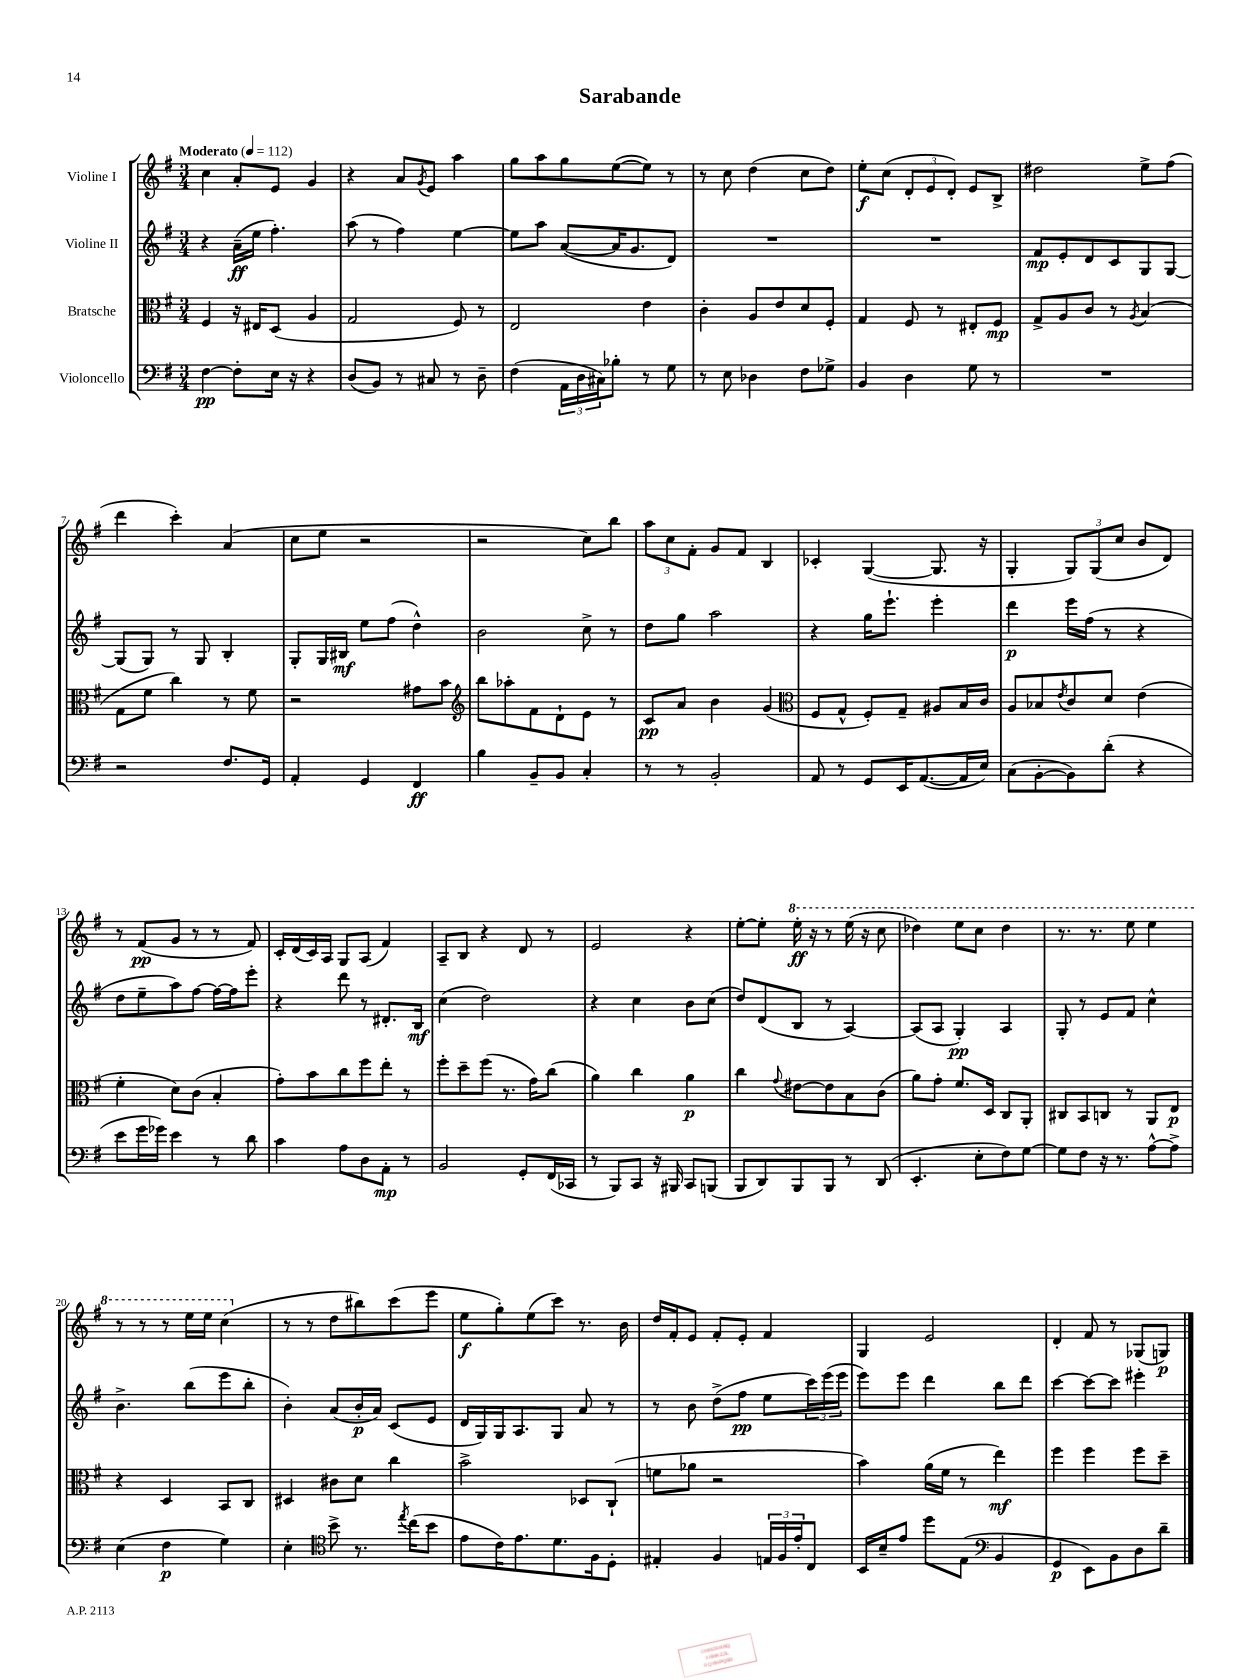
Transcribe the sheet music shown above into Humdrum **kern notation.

**kern	**dynam	**kern	**dynam	**kern	**dynam	**kern	**dynam
*part4	*part4	*part3	*part3	*part2	*part2	*part1	*part1
*staff4	*staff4	*staff3	*staff3	*staff2	*staff2	*staff1	*staff1
*I"Violoncello	*	*I"Bratsche	*	*I"Violine II	*	*I"Violine I	*
*clefF4	*	*clefC3	*	*clefG2	*	*clefG2	*
*k[f#]	*	*k[f#]	*	*k[f#]	*	*k[f#]	*
*M3/4	*	*M3/4	*	*M3/4	*	*M3/4	*
*MM112	*	*MM112	*	*MM112	*	*MM112	*
=1	=1	=1	=1	=1	=1	=1	=1
!	!	!	!	!	!	!LO:TX:a:B:t=Moderato	!
[4F#\	pp	4F#/	.	4r	.	4cc\	.
8F#'\L]	.	16r	.	(16a~\LL	ff	8a'/L	.
.	.	16E#X/KL	.	16ee\JJ	.	.	.
16E\Jk	.	(8D/J	.	4.ff#'\)	.	8e/J	.
16r	.	.	.	.	.	.	.
4r	.	4A/	.	.	.	4g/	.
=2	=2	=2	=2	=2	=2	=2	=2
(8D/L	.	2G/	.	(8aa\	.	4r	.
8BB/J)	.	.	.	8r	.	.	.
8r	.	.	.	4ff#\)	.	8a/L	.
.	.	.	.	.	.	8qg/	.
8C#X/	.	.	.	.	.	8e/J	.
8r	.	8F#/)	.	[4ee\	.	4aa\	.
8D~\	.	8r	.	.	.	.	.
=3	=3	=3	=3	=3	=3	=3	=3
(4F#\	.	2E/	.	8ee\L]	.	8gg\L	.
.	.	.	.	8aa\J	.	8aa\	.
24AA\LL	.	.	.	([8a/L	.	8gg\	.
24D\	.	.	.	.	.	.	.
24C#X\J)	.	.	.	.	.	.	.
8B-X'\J	.	.	.	16a/K]	.	([8ee\	.
.	.	.	.	8.g/	.	.	.
8r	.	4e\	.	.	.	8ee\J])	.
8G\	.	.	.	8d/J)	.	8r	.
=4	=4	=4	=4	=4	=4	=4	=4
8r	.	4c'\	.	2.r	.	8r	.
8E\	.	.	.	.	.	8cc\	.
4D-X\	.	8A/L	.	.	.	(4dd\	.
.	.	8e/	.	.	.	.	.
8F#\L	.	8d/	.	.	.	8cc\L	.
8G-X^\J	.	8F#'/J	.	.	.	8dd\J)	.
=5	=5	=5	=5	=5	=5	=5	=5
4BB/	.	4G/	.	2.r	.	8ee'\L	f
.	.	.	.	.	.	(8cc\J	.
4D\	.	8F#/	.	.	.	12d'/L	.
.	.	.	.	.	.	12e/	.
.	.	8r	.	.	.	.	.
.	.	.	.	.	.	12d'/J)	.
8G\	.	8E#X'/L	.	.	.	8e/L	.
8r	.	8F#/J	mp	.	.	8B^/J	.
=6	=6	=6	=6	=6	=6	=6	=6
2.r	.	8G^/L	.	8f#/L	mp	2dd#X\	.
.	.	8A/	.	8e'/	.	.	.
.	.	8c/J	.	8d/	.	.	.
.	.	8r	.	8c/	.	.	.
.	.	8qA/	.	.	.	.	.
.	.	(4B/	.	8G/	.	8ee^\L	.
.	.	.	.	[8G/J	.	(8ff#\J	.
!!LO:LB:g=z
=7	=7	=7	=7	=7	=7	=7	=7
2r	.	8G\L	.	(8G/L]	.	4ddd\	.
.	.	8f#\J	.	8G/J)	.	.	.
.	.	4cc\)	.	8r	.	4ccc'\)	.
.	.	.	.	8G/	.	.	.
8.F#/L	.	8r	.	4B'/	.	(4a/	.
.	.	8f#\	.	.	.	.	.
16GG/Jk	.	.	.	.	.	.	.
=8	=8	=8	=8	=8	=8	=8	=8
4AA'/	.	2r	.	8G'/L	.	8cc\L	.
.	.	.	.	16G/L	.	8ee\J	.
.	.	.	.	16B#X/JJ	mf	.	.
4GG/	.	.	.	8ee\L	.	2r	.
.	.	.	.	(8ff#\J	.	.	.
4FF#/	ff	8g#X\L	.	4dd^^\)	.	.	.
.	.	8b\J	.	.	.	.	.
=9	=9	=9	=9	=9	=9	=9	=9
*	*	*clefG2	*	*	*	*	*
4B\	.	8bb\L	.	2b\	.	2r	.
.	.	8aa-X'\	.	.	.	.	.
8BB~/L	.	8f#\	.	.	.	.	.
8BB/J	.	8d`\	.	.	.	.	.
4C'/	.	8e\J	.	8cc^\	.	8cc\L)	.
.	.	8r	.	8r	.	8bb\J	.
=10	=10	=10	=10	=10	=10	=10	=10
8r	.	8c/L	pp	8dd\L	.	12aa\L	.
.	.	.	.	.	.	12cc\	.
8r	.	8a/J	.	8gg\J	.	.	.
.	.	.	.	.	.	12f#'\J	.
2BB'/	.	4b\	.	2aa\	.	8g/L	.
.	.	.	.	.	.	8f#/J	.
.	.	(4g/	.	.	.	4B/	.
=11	=11	=11	=11	=11	=11	=11	=11
*	*	*clefC3	*	*	*	*	*
8AA/	.	8F#/L	.	4r	.	4c-X'/	.
8r	.	8G^^/J	.	.	.	.	.
8GG/L	.	8F#'/L)	.	16gg\KL	.	([4G/	.
.	.	.	.	8.eee`\J	.	.	.
16EE/K	.	8G~/J	.	.	.	.	.
([8.AA/	.	.	.	.	.	.	.
.	.	8A#X/L	.	4eee'\	.	8.G/]	.
16AA/L]	.	16B/L	.	.	.	.	.
16E/JJ)	.	16c/JJ	.	.	.	16r	.
=12	=12	=12	=12	=12	=12	=12	=12
(8C\L	.	8A/L	.	4ddd\	p	4G'/	.
[8BB'\	.	8B-X/	.	.	.	.	.
.	.	8qe/	.	.	.	.	.
8BB\])	.	8c/	.	16eee\LL	.	12G/L)	.
.	.	.	.	(16ff#\JJ	.	.	.
.	.	.	.	.	.	(12G/	.
(8d'\J	.	8d/J	.	8r	.	.	.
.	.	.	.	.	.	12cc/J	.
4r	.	(4e\	.	4r	.	8b/L	.
.	.	.	.	.	.	8d/J)	.
!!LO:LB:g=z
=13	=13	=13	=13	=13	=13	=13	=13
8e\L	.	4f#'\	.	8dd\L	.	8r	.
16g\L	.	.	.	8ee~\	.	(8f#/L	pp
16g-X\JJ)	.	.	.	.	.	.	.
4e\	.	8d\L)	.	8aa\)	.	8g/J	.
.	.	(8c\J	.	[8ff#\J	.	8r	.
8r	.	4B'/	.	16ff#\LL_	.	8r	.
.	.	.	.	16ff#\J]	.	.	.
8d\	.	.	.	8eee'\J	.	8f#/)	.
=14	=14	=14	=14	=14	=14	=14	=14
4c\	.	8g'\L)	.	4r	.	16c'/LL	.
.	.	.	.	.	.	(16d/	.
.	.	8b\	.	.	.	16c/)	.
.	.	.	.	.	.	16A/JJ	.
8A\L	.	8cc\	.	8ddd\	.	8G/L	.
8D\	.	8ff#\	.	8r	.	(8A/J	.
8AA'\J	mp	8ee'\J	.	8.d#X'/L	.	4f#/)	.
8r	.	8r	.	.	.	.	.
.	.	.	.	16B/Jk	mf	.	.
=15	=15	=15	=15	=15	=15	=15	=15
2BB/	.	8ff#'\L	.	(4cc\	.	8A~/L	.
.	.	8dd~\	.	.	.	8B/J	.
.	.	(8ff#\J	.	2dd\)	.	4r	.
.	.	8.r	.	.	.	.	.
8GG'/L	.	.	.	.	.	8d/	.
.	.	16g\KL)	.	.	.	.	.
(16FF#/L	.	(8cc\J	.	.	.	8r	.
16CC-X/JJ	.	.	.	.	.	.	.
=16	=16	=16	=16	=16	=16	=16	=16
8r	.	4a\)	.	4r	.	2e/	.
8BBB/L)	.	.	.	.	.	.	.
8CC/J	.	4cc\	.	4cc\	.	.	.
16r	.	.	.	.	.	.	.
16BBB#X/	.	.	.	.	.	.	.
8CC/L	.	4a\	p	8b\L	.	4r	.
(8BBBn/J	.	.	.	(8cc\J	.	.	.
=17	=17	=17	=17	=17	=17	=17	=17
8BBB/L	.	4cc\	.	8dd/L)	.	[8ee'\L	.
8DD/)	.	.	.	(8d/	.	8ee'\J]	.
.	.	8qqg/	.	.	.	.	.
*	*	*	*	*	*	*8va	*
8BBB/	.	[8e#X\L	.	8B/J	.	16eee'\	ff
.	.	.	.	.	.	16r	.
8BBB/J	.	8e#\]	.	8r	.	8r	.
8r	.	8B\	.	[4A/)	.	(16eee\	.
.	.	.	.	.	.	16r	.
(8DD/	.	(8c\J	.	.	.	8ccc\	.
=18	=18	=18	=18	=18	=18	=18	=18
4.EE'/	.	8a\L)	.	(8A/L]	.	4ddd-X\)	.
.	.	8g'\J	.	8A/J	.	.	.
.	.	8.f#/L	.	4G'/)	pp	8eee\L	.
8E'\L	.	.	.	.	.	8ccc\J	.
.	.	16D/Jk	.	.	.	.	.
8F#\)	.	8C/L	.	4A/	.	4ddd-\	.
[8G\J	.	8AA'/J	.	.	.	.	.
=19	=19	=19	=19	=19	=19	=19	=19
8G\L]	.	8C#X/L	.	8G'/	.	8.r	.
8F#\J	.	8BB/	.	8r	.	.	.
.	.	.	.	.	.	8.r	.
16r	.	8Cn/J	.	8e/L	.	.	.
8.r	.	.	.	.	.	.	.
.	.	8r	.	8f#/J	.	8eee\	.
[8A^^\L	.	8AA/L	.	4cc^^\	.	4eee\	.
8A^\J]	.	8E/J	p	.	.	.	.
!!LO:LB:g=z
=20	=20	=20	=20	=20	=20	=20	=20
(4E\	.	4r	.	4.b^\	.	8r	.
.	.	.	.	.	.	8r	.
4F#\	p	4D/	.	.	.	8r	.
.	.	.	.	(8bb\L	.	16eee\LL	.
.	.	.	.	.	.	16eee\JJ	.
4G\)	.	8BB/L	.	8eee\	.	(4ccc\	.
.	.	8C/J	.	8bb'\J	.	.	.
=21	=21	=21	=21	=21	=21	=21	=21
*	*	*	*	*	*	*X8va	*
4E'\	.	4D#X/	.	4b'\)	.	8r	.
.	.	.	.	.	.	8r	.
*clefC4	*	*	*	*	*	*	*
8b^\	.	8c#X\L	.	(8a/L	.	8dd\L	.
8.r	.	8d\J	.	16b'/L	p	8bb#X\)	.
.	.	.	.	16a/JJ)	.	.	.
.	.	4cc\	.	(8c/L	.	(8ccc\	.
8qee/	.	.	.	.	.	.	.
(16cc\KL	.	.	.	.	.	.	.
8b\J	.	.	.	8e/J	.	8eee\J	.
=22	=22	=22	=22	=22	=22	=22	=22
8e\L	.	2b^\	.	16d/LL	.	8ee\L	f
.	.	.	.	16G/)	.	.	.
16c\K)	.	.	.	16G/J	.	8gg'\)	.
8.e\	.	.	.	8.A/	.	.	.
.	.	.	.	.	.	(8ee\	.
8.d\	.	.	.	8G/J	.	8ccc\J)	.
.	.	8D-X/L	.	8a/	.	8.r	.
16F#\k	.	.	.	.	.	.	.
8D'\J	.	(8C`/J	.	8r	.	.	.
.	.	.	.	.	.	16b\	.
=23	=23	=23	=23	=23	=23	=23	=23
4E#X'/	.	8fn\L	.	8r	.	16dd/LL	.
.	.	.	.	.	.	16f#'/J	.
.	.	8a-X\J	.	8b\	.	8e/J	.
4F#/	.	2r	.	(8dd^\L	.	8f#'/L	.
.	.	.	.	8ff#\J	pp	8e'/J	.
24En/LL	.	.	.	8ee\L	.	4f#/	.
24F#/	.	.	.	.	.	.	.
24e'/J	.	.	.	.	.	.	.
8C/J	.	.	.	24ccc\L)	.	.	.
.	.	.	.	(24eee\	.	.	.
.	.	.	.	24eee\JJ	.	.	.
=24	=24	=24	=24	=24	=24	=24	=24
16BB/LL	.	4b\)	.	8eee\L)	.	4G/	.
16B~/J	.	.	.	.	.	.	.
8e/J	.	.	.	8eee\J	.	.	.
8dd\L	.	(16a\LL	.	4ddd\	.	2e/	.
.	.	16f#\JJ	.	.	.	.	.
(8E\J	.	8r	.	.	.	.	.
*clefF4	*	*	*	*	*	*	*
4BB/	.	4ee\)	mf	8bb\L	.	.	.
.	.	.	.	8ddd\J	.	.	.
=25	=25	=25	=25	=25	=25	=25	=25
4GG/	p	4ff#\	.	[4ccc\	.	4d'/	.
8EE\L)	.	4ff#\	.	8ccc\L_	.	8f#/	.
8BB\	.	.	.	8ccc\J]	.	8r	.
8D\	.	8ff#\L	.	4eee#X'\	.	(8G-X/L	.
8d~\J	.	8dd~\J	.	.	.	8Gn/J)	p
==	==	==	==	==	==	==	==
*-	*-	*-	*-	*-	*-	*-	*-
